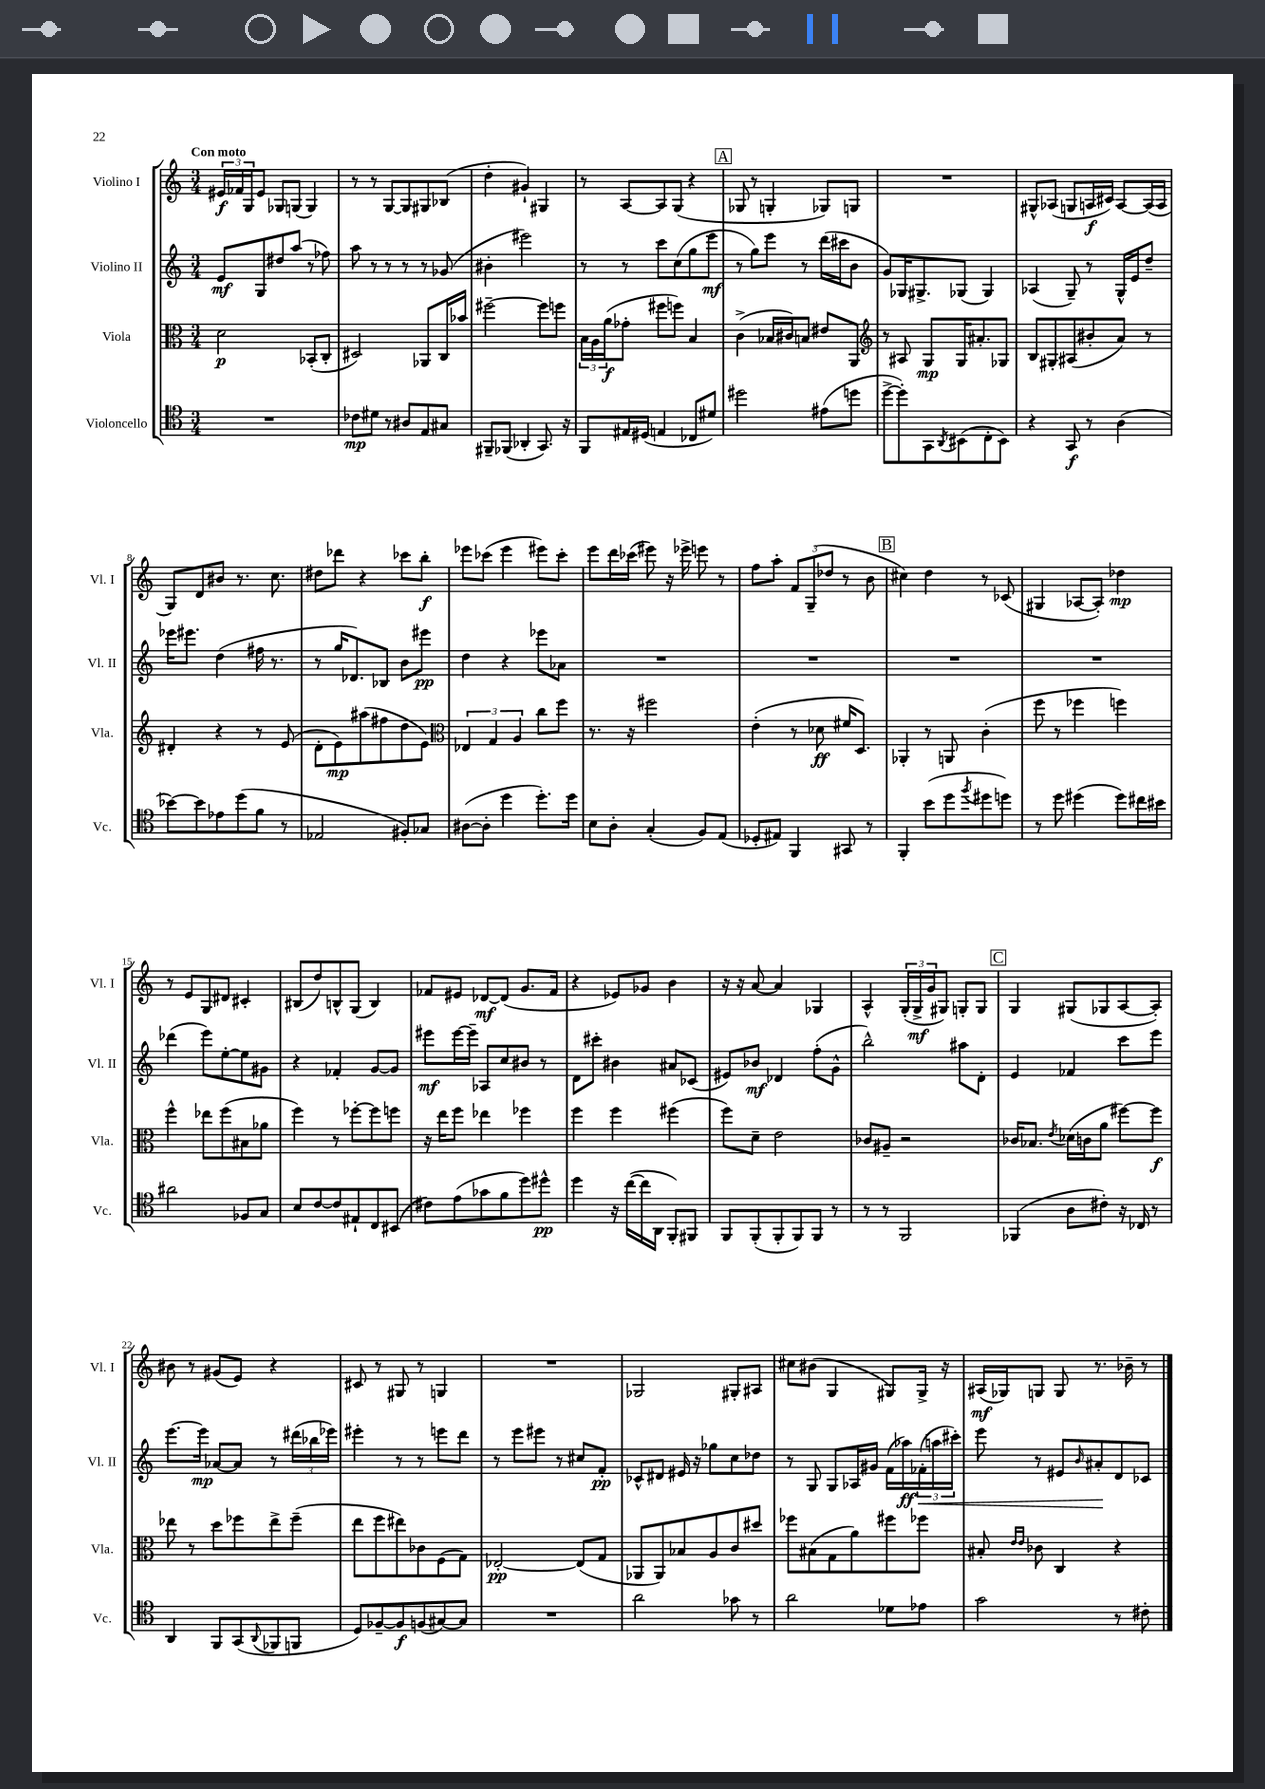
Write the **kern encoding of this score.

**kern	**kern	**kern	**kern
*staff4	*staff3	*staff2	*staff1
*clefC4	*clefC3	*clefG2	*clefG2
*k[]	*k[]	*k[]	*k[]
*M3/4	*M3/4	*M3/4	*M3/4
2.r	2d	8e	24e#
.	.	.	24f-
.	.	.	24G
.	.	8G	8e#
.	.	8dd#	8G-
.	.	(8aa	(8G
.	(8BB-'	8r	4G)
.	8C'	8ff-)	.
=	=	=	=
8c-	2D#)	8aa	8r
8d#	.	8r	8r
8r	.	8r	[8G
8A#	.	8r	8G]
8E	8AA-	8r	8G#
8G#	16C	(8g-	(8B-
.	16b-	.	.
=	=	=	=
8FF#~	[2ff#~	4b#'	4dd'
(8FF-	.	.	.
4AA-'	.	2eee#)	4g#`)
8.GG)	8ff#]	.	4G#
.	8ff	.	.
16r	.	.	.
=	=	=	=
8FF	24B	8r	8r
.	24A	.	.
.	(24a	.	.
16E#	8g-'	8r	[8A
(16D#	.	.	.
4E	8ff#	8ccc	8A]
.	8ff)	(8cc	(8G
8C-	4B	8gg	4r
8d#)	.	8eee	.
=	=	=	=
2dd#	(4c^	8r	8G-
.	.	8gg)	8r
.	16B-	8eee	4G'
.	16c#)	.	.
.	8B	8r	.
(8e#	8e#	(16ddd	8G-)
.	.	16ccc#	.
8dd	8AA	8b	8G
=	=	=	=
*	*clefG2	*	*
[8dd^	8r	8g)	2.r
8dd'])	8A#	16G-	.
.	.	8.G#^	.
8GG	8G	.	.
8qAA	.	.	.
(8BB#	16G	(8G-	.
.	8.a#'	.	.
8C'	.	4G-)	.
8BB#)	8G-	.	.
=	=	=	=
4r	8B	(4A-	8G#^^
.	8G#'	.	(8A-
8GG	(8A#	8G~)	8G
8r	8b#'	8r	16A
.	.	.	16c#)
(4A	8a)	16G^^	[8A
.	.	16e	.
.	8r	8dd~	(16A]
.	.	.	16A
=	=	=	=
[8b-)	4d#'	16eee-	8G)
.	.	8.eee#	.
8b-]	.	.	8d
8e-	4r	(4dd	8b#
(8dd	.	.	8.r
8f	8r	16ff#	.
.	.	8.r	8.cc
8r	(8e	.	.
=	=	=	=
2E-	8d'	8r	8dd#
.	8e)	16gg	8ddd-
.	.	8.d-)	.
.	(8aa#	.	4r
.	8ff#	8B-	.
8F#')	8dd	8b	8ccc-
8G-	8e)	8eee#	8bb'
=	=	=	=
*	*clefC3	*	*
([8A#	6E-	4dd	8eee-
8A#']	.	.	(8ccc-
.	6G	.	.
4dd	.	4r	4eee-
.	6A	.	.
8.dd')	8cc	8eee-	8eee#)
.	8ff	8a-	8ccc-'
16dd	.	.	.
=	=	=	=
8B	8.r	2.r	8eee
8A'	.	.	16ddd
.	16r	.	(16ccc-
(4G'	2ff#	.	8eee#)
.	.	.	16r
.	.	.	16eee-^
8F)	.	.	8eee
(8E	.	.	8r
=	=	=	=
8D-'	(4e'	2.r	8ff
8E#)	.	.	8aa'
4FF	8r	.	12f
.	.	.	(12G~
.	8d-	.	.
.	.	.	12dd-
8GG#	16f#	.	8r
.	8.D)	.	.
8r	.	.	8b
=	=	=	=
4FF'	4AA-'	2.r	4cc#)
(8b	8r	.	4dd
8dd	8AA	.	.
8qff	.	.	.
8dd#	(4c'	.	8r
8dd)	.	.	(8c-
=	=	=	=
8r	8ff	2.r	4G#
8dd	8r	.	.
(4dd#	4ff-	.	[8A-
.	.	.	8A-'])
8dd#)	4ff)	.	4dd-
16cc#	.	.	.
16b#	.	.	.
=	=	=	=
2a#	4ff^^	(4ddd-	8r
.	.	.	8e
.	8ee-	8eee)	8G
.	(8ff	[8ee'	8d#
8F-	8B#	8ee]	4c#'
8G	8a-	8g#	.
=	=	=	=
8B	4ff)	4r	(8B#
[8c	.	.	8dd)
8c]	8r	4f-'	8B^^
8E#`	[8ff-'	.	(8G
8C	8ff-]	[8g	4B)
(8BB#	8ff	8g]	.
=	=	=	=
8c#)	16r	8eee#	8f-
.	16ee	.	.
(8e	8ff	[16eee#	8e#
.	.	16eee#~]	.
8g-	4ee-	8A-	[8d-
8f	.	8cc	(8d-]
8dd)	4ff-	8b#	8.g
8dd#^^	.	8r	.
.	.	.	16f-
=	=	=	=
4dd	4ff	8d	4r
.	.	8ccc#'	.
16r	4ff	4b#	8e-)
([16cc	.	.	.
16cc]	.	.	8g-
16AA	.	.	.
8FF')	(4ff#	8a#	4b
8FF#	.	(8c-	.
=	=	=	=
8FF	8ff)	8e#)	16r
.	.	.	16r
(8FF'	8d~	8b-	[8a
8FF'	2e	4d-	4a]
8FF)	.	.	.
8FF	.	(8ff'	4G-
8r	.	8g^^	.
=	=	=	=
8r	8c-	2bb^^)	4A^^
8r	8A#~	.	.
2FF	2r	.	(24G'
.	.	.	24G^
.	.	.	24g
.	.	.	8G#)
.	.	8aa#	8G'
.	.	8d'	8G
=	=	=	=
(4FF-	16c-	4e	4G
.	8.B-	.	.
.	8qe	.	.
8A	(16d-	4f-	(8G#
.	16c	.	.
8c#')	8a	.	8G-
16r	[8ff#)	8ccc	[8A
16C-	.	.	.
8r	8ff#]	8eee	8A'])
=	=	=	=
4AA	8ee-	[8.eee	8b#
.	8r	.	8r
.	.	16eee]	.
8FF	8dd	[8a-	(8g#
(8GG	8ff-	8a-]	8e)
8qqAA	.	.	.
8FF-	8ee-^	8r	4r
8FF	(8ff-~	(24ddd#	.
.	.	24bb-	.
.	.	24eee-)	.
=	=	=	=
8D)	8ee	4eee#'	8c#
[8F-~	8ff	.	8r
8F-]	8ee#)	8r	8G#
(8F	8c-	8r	8r
[8G#)	(8F	8eee	4G
8G#]	8G)	8ddd	.
=	=	=	=
2.r	[2E-'	8r	2.r
.	.	8eee	.
.	.	8eee#	.
.	.	8r	.
.	(8E-]	8cc#	.
.	8G	8f'	.
=	=	=	=
2a	8AA-	8c-^^	2G-
.	8AA-)	8d#	.
.	8B-	16e#	.
.	.	16r	.
.	8A	8gg-	.
8g-	8c	8cc	8G#'
8r	8dd#	8dd-	8A#
=	=	=	=
2a	8ff-	8r	8cc#
.	(8B#	8G	(8b#
.	8G	8G	4G
.	8a)	16A-	.
.	.	16g#	.
8d-	8ff#	(16f	8G#)
.	.	16aa-)	.
8e-	8ff-	(24f-'	16G#^
.	.	24aa	.
.	.	.	16r
.	.	24ccc#')	.
=	=	=	=
2g	8B#'	8eee	(16A#
.	.	.	16G-)
.	16qqe	.	.
.	16qqe	.	.
.	8c-	8r	8G
.	4C	8e#	8G
.	.	16qqb	.
.	.	8a#'	8.r
8r	4r	8d	.
.	.	.	16b-~
8c#'	.	8c-	8r
==	==	==	==
*-	*-	*-	*-
